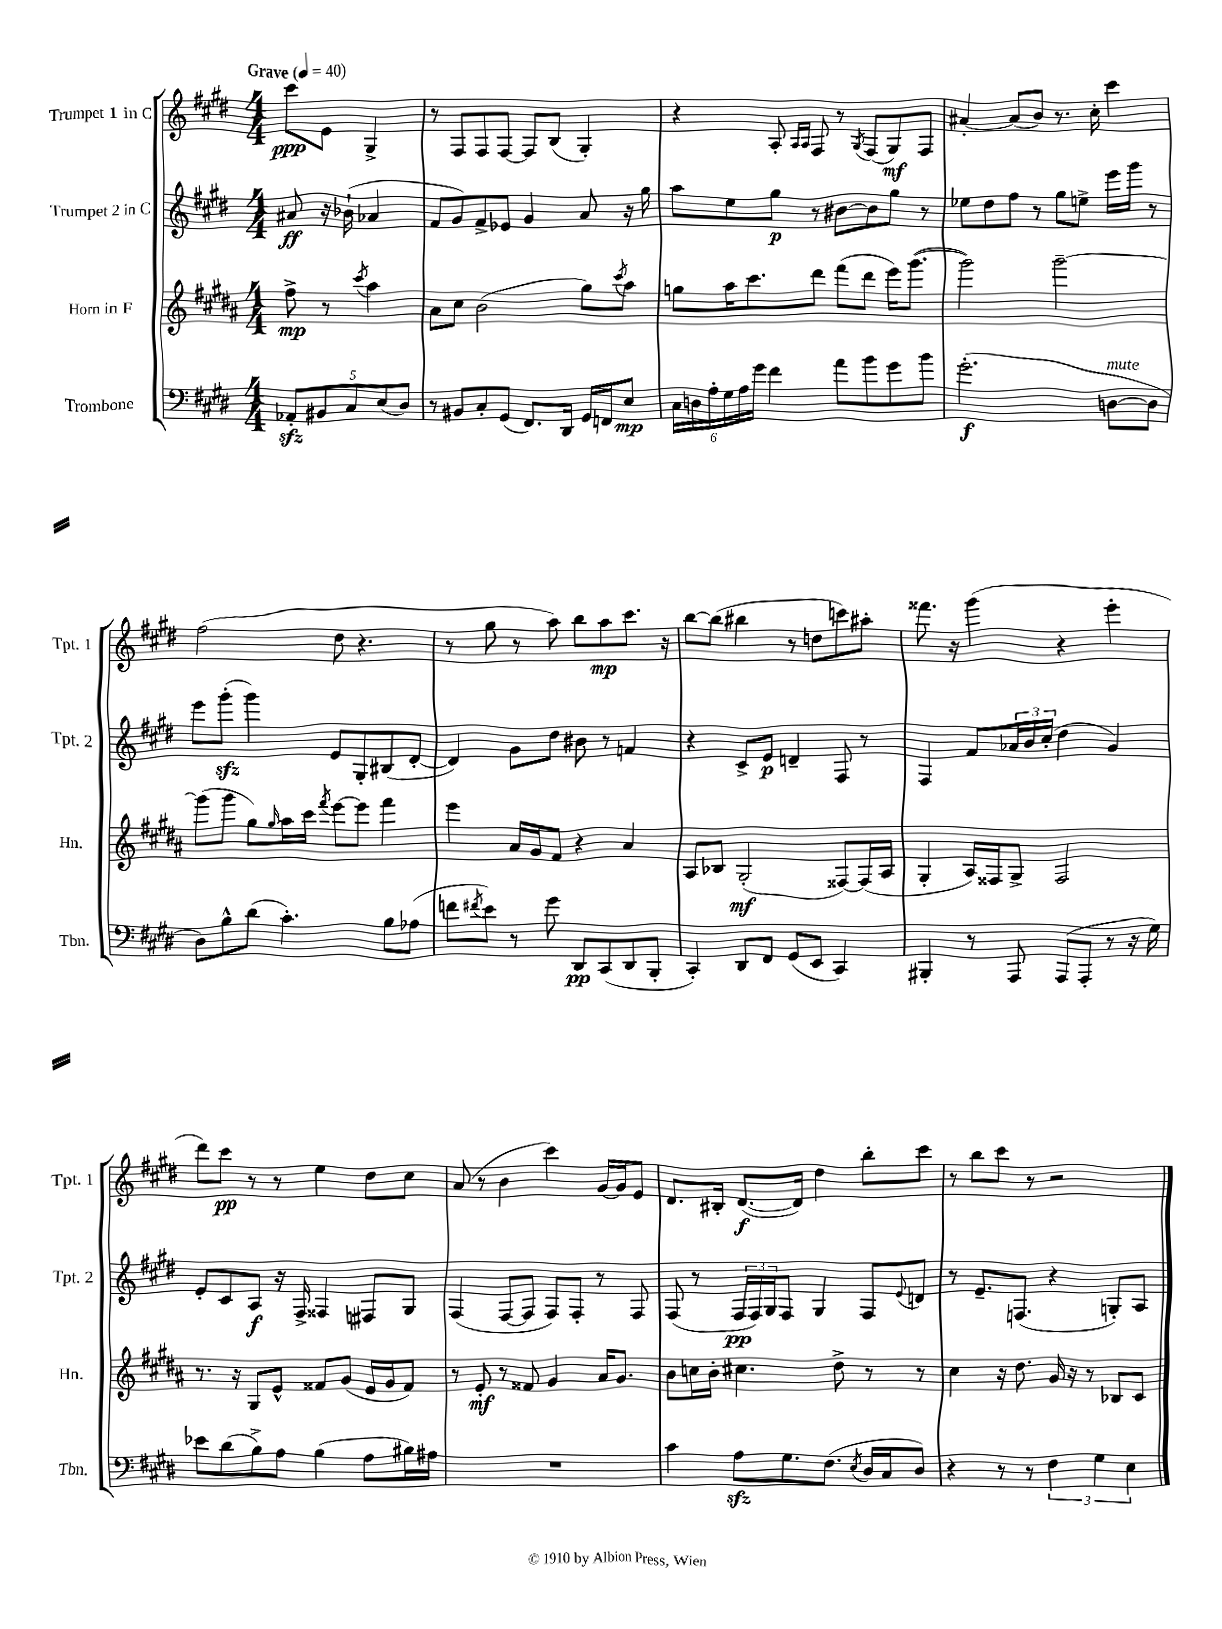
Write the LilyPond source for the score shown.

<<
\new StaffGroup <<
\new Staff = "s0" \with { instrumentName = "Trumpet 1 in C" shortInstrumentName = "Tpt. 1" } {
    \clef treble \key e \major \numericTimeSignature \time 4/4 \partial 2 \tempo "Grave" 4 = 40
    cis'''8\ppp e'8 gis4-> |
    r8 fis8 fis8 fis8~ fis8 b8( gis4-.) |
    r4 a8-. \grace { a16 a16 } fis8 r8 \acciaccatura { gis8 } fis8( gis8\mf) fis8 |
    ais'4~-. ais'8( b'8) r8. cis''16-. cis'''4 |
    fis''2( dis''8 r4. |
    r8 gis''8 r8 a''8) b''8 a''8\mp cis'''8. r16 |
    b''8~ b''8( bis''4 r8 d''8 c'''8) ais''8-. |
    fisis'''8. r16 gis'''4( r4 e'''4-. |
    dis'''8) cis'''8\pp r8 r8 e''4 dis''8 cis''8 |
    a'8( r8 b'4 cis'''4) gis'16~ gis'16 e'8 |
    dis'8. bis16-. dis'8.~\f( dis'16) dis''4 b''8-. cis'''8 |
    r8 b''8 cis'''8 r8 r2 \bar "|." |
}
\new Staff = "s1" \with { instrumentName = "Trumpet 2 in C" shortInstrumentName = "Tpt. 2" } {
    \clef treble \key e \major \numericTimeSignature \time 4/4 \partial 2
    ais'8\ff r16 bes'16-!( aes'4 |
    fis'8 gis'8) fis'8-> ees'8 gis'4 a'8 r16 gis''16 |
    a''8 e''8 gis''8\p r8 bis'8~ bis'8 gis''8 r8 |
    ees''8 dis''8 fis''8 r8 gis''8 e''8-> e'''16 gis'''16 r8 |
    e'''8 gis'''8-.\sfz( gis'''4) e'8 gis8-. bis8( dis'8~-. |
    dis'4) gis'8 dis''8 bis'8 r8 f'4 |
    r4 cis'8-> e'8\p d'4-- fis8 r8 |
    fis4 fis'8 \tuplet 3/2 { aes'16 b'16 cis''16-.( } dis''4 gis'4) |
    e'8-. cis'8 a8\f r16 fis16-> fisis4 fis8 gis8 |
    fis4( fis8~ fis8 fis8) fis8-. r8 fis8 |
    fis8( r8 \tuplet 3/2 { fis16\pp fis16) gis16 } fis8 gis4 fis8 \appoggiatura { e'8 } d'8 |
    r8 e'8.-- f8.( r4 g8-.) a8 \bar "|." |
}
\new Staff = "s2" \with { instrumentName = "Horn in F" shortInstrumentName = "Hn." } {
    \clef treble \key b \major \numericTimeSignature \time 4/4 \partial 2
    fis''8->\mp r8 \acciaccatura { cis'''8 } ais''4 |
    ais'8 cis''8 b'2( gis''8) \acciaccatura { cis'''8 } ais''8 |
    g''8 ais''16 cis'''8. dis'''8 fis'''8( dis'''8 e'''16) gis'''8.~( |
    gis'''2) gis'''2~-- |
    gis'''8( gis'''8 gis''8) \grace { gis''16 } ais''16 cis'''16 \acciaccatura { fis'''8 } e'''8~ e'''8 fis'''4 |
    e'''4 ais'16 gis'16 fis'8 r4 ais'4 |
    ais8 bes8 gis2-.\mf( fisis8~) fisis16( ais16 |
    gis4-. ais16) fisis16 gis8-> fisis2 |
    r8. r16 gis8 e'8-^ fisis'8 gis'8( e'16 gis'16 fisis'8) |
    r8 e'8-.\mf r8 fisis'8 gis'4 ais'16 gis'8. |
    b'8 c''16 b'16-. cis''4. dis''8-> r8 r8 |
    cis''4 r16 dis''8. gis'16 r16 r8 bes8 cis'8 \bar "|." |
}
\new Staff = "s3" \with { instrumentName = "Trombone" shortInstrumentName = "Tbn." } {
    \clef bass \key e \major \numericTimeSignature \time 4/4 \partial 2
    \tuplet 5/4 { aes,8-.\sfz bis,8 cis8 e8( dis8) } |
    r8 bis,8 cis8-. gis,8( fis,8.) dis,16 gis,16 f,16 e8\mp |
    \tuplet 6/4 { cis16 d16 a16-. gis16 a16 gis'16 } fis'4 a'8 b'8 gis'8 b'8 |
    gis'2.-.\f( d8~^\markup { \italic "mute" } d8 |
    dis8) b8-^ dis'8( cis'4.-.) b8 aes8( |
    f'8 \acciaccatura { fis'8 } e'8) r8 gis'8 dis,8\pp cis,8( dis,8 b,,8-. |
    cis,4-.) dis,8 fis,8 gis,8( e,8 cis,4) |
    bis,,4-. r8 a,,8 a,,8( a,,8-. r8 r16 gis16) |
    ees'8 dis'8( b8->) a8 b4( a8 bis16) ais16 |
    R1 |
    cis'4 a8\sfz gis8. fis8.( \acciaccatura { e8 } dis16 cis16 dis8) |
    r4 r8 r8 \tuplet 3/2 { fis4 gis4 e4 } \bar "|." |
}
>>
>>
\layout { \context { \Score \remove "Bar_number_engraver" } }
